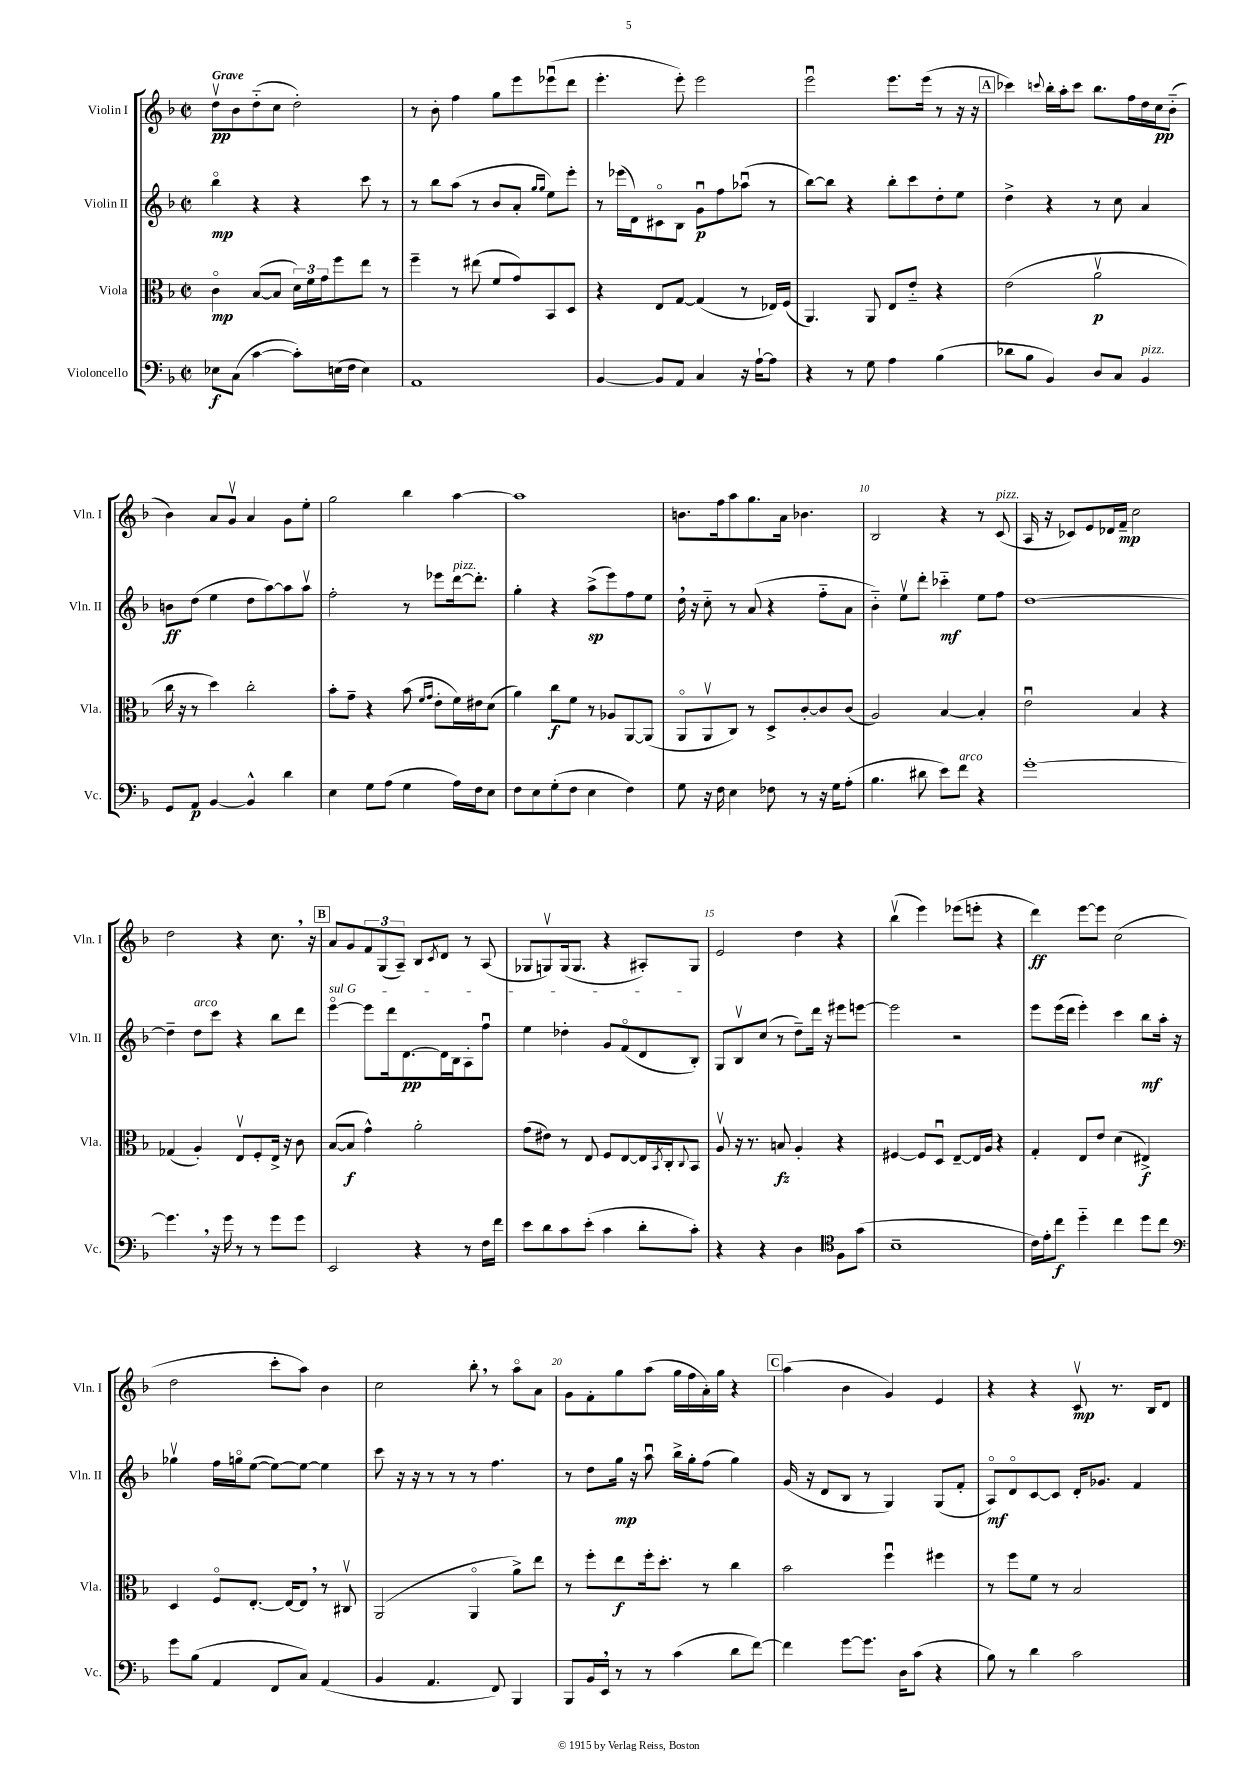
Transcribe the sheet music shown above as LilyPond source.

<<
\new StaffGroup <<
\new Staff = "s0" \with { instrumentName = "Violin I" shortInstrumentName = "Vln. I" } {
    \clef treble \key f \major \defaultTimeSignature \time 2/2 \tempo "Grave"
    d''8\upbow\pp bes'8 d''8-_( c''8 d''2-.) |
    r8 bes'8-. f''4 g''8 e'''8 ees'''8\downbow( d'''8 |
    e'''4.-. e'''8-.) e'''2 |
    e'''2\downbow e'''8. e'''16( r8 r16 r16 |
    \mark \markup { \box "A" } ces'''4) \appoggiatura { c'''8 } bes''16-. a''16-. c'''8 bes''8. f''16 d''16 c''16\pp bes'8-_( |
    bes'4) a'8 g'8\upbow a'4 g'8 e''8-. |
    g''2 bes''4 a''4~ |
    a''1 |
    b'8. f''16 a''8 g''8. a'16 bes'4. |
    bes2 r4 r8 c'8^\markup { \italic "pizz." }( |
    a16 r16 ces'8) e'8 des'16 f'16--\mp c''2 |
    d''2 r4 c''8. \breathe r16 |
    \mark \markup { \box "B" } a'8 g'8 \tuplet 3/2 { f'8 g8( a8--) } bes8 \acciaccatura { c'8 } d'8 r8 a8( |
    ges8 g8\upbow) g16( g8. r4 ais8-.) g8 |
    e'2 d''4 r4 |
    bes''4\upbow( e'''4) ees'''8( e'''8-. r4 |
    d'''4\ff) e'''8~ e'''8 c''2( |
    d''2 c'''8-. a''8) bes'4 |
    c''2 bes''8-. \breathe r8 a''8\flageolet a'8 |
    g'8 f'8-. g''8 a''8( g''16 f''16 a'16-.) g''16 r4 |
    \mark \markup { \box "C" } a''4( bes'4 g'4) e'4 |
    r4 r4 c'8\upbow\mp r8. bes16 d'8 \bar "|." |
}
\new Staff = "s1" \with { instrumentName = "Violin II" shortInstrumentName = "Vln. II" } {
    \clef treble \key f \major \defaultTimeSignature \time 2/2
    bes''4\flageolet\mp r4 r4 c'''8 r8 |
    r8 bes''8 a''8( r8 bes'8 a'8-. \grace { g''16 g''16 } e''8) e'''8-. |
    r8 ees'''16( d'16) cis'8\flageolet bes8 g'8\downbow\p f''8 aes''8\downbow( r8 |
    bes''8~) bes''8 r4 bes''8-. c'''8 d''8-. e''8 |
    \mark \markup { \box "A" } d''4-> r4 r8 c''8 a'4 |
    b'8\ff d''8( e''4 d''8 a''8~) a''8 a''8\upbow |
    f''2-. r8 ees'''8 d'''16~^\markup { \italic "pizz." } d'''8.-. |
    g''4-. r4 a''8->\sp( e'''8) f''8 e''8 |
    d''16 \breathe r16 c''8-_ r8 a'8( r4 f''8-_ a'8 |
    bes'4-_) e''8\upbow d'''8-. ces'''4-_\mf e''8 f''8 |
    d''1~ |
    d''4-- d''8^\markup { \italic "arco" } c'''8 r4 bes''8 d'''8 |
    \mark \markup { \box "B" } \once \override TextSpanner.bound-details.left.text = \markup { \italic "sul G" } e'''4~\flageolet\startTextSpan e'''8 d'''16 d'8.~\pp d'16 bes16 a8-. f''8\downbow |
    e''4 des''4-. g'8 f'8\flageolet( d'8 bes8-.\stopTextSpan) |
    g8 bes8\upbow c''8( r8 d''8--) d'''16 r16 eis'''8 e'''8~ |
    e'''2 r2 |
    e'''8 e'''16( d'''16 e'''4-.) c'''4 bes''8\mf a''16-. r16 |
    ges''4\upbow f''16 g''16\flageolet e''8~( e''8~) e''8~ e''4 |
    c'''8 r16 r16 r8 r8 r8 f''4. |
    r8 d''8 g''16\mp r16 a''8\downbow bes''16-> g''16-. f''8( g''4) |
    \mark \markup { \box "C" } g'16( r16 d'8 bes8 r8 g4) g8( f'8-. |
    a8\flageolet\mf) d'8\flageolet c'8~ c'8 d'16-. ges'8. f'4 \bar "|." |
}
\new Staff = "s2" \with { instrumentName = "Viola" shortInstrumentName = "Vla." } {
    \clef alto \key f \major \defaultTimeSignature \time 2/2
    c'4\flageolet\mp bes8~( bes8 \tuplet 3/2 { d'16) f'16 g'16 } f''8 e''8 r8 |
    f''4-- r8 eis''8( f'8 g'8) bes,8 d8 |
    r4 e8 g8~ g4( r8 ees16) f16( |
    a,4.) a,8 e8 e'8-_ r4 |
    \mark \markup { \box "A" } e'2( a'2\upbow\p |
    c''16 r16 r8 d''4) c''2-. |
    bes'8-. g'8-- r4 bes'8( \grace { f'16 g'16 } e'8-. f'16) eis'16 d'8( |
    a'4) c''8\f f'8 r8 aes8 a,8~ a,8( |
    a,8\flageolet a,8\upbow c8) r8 d8-> c'8~-. c'8 c'8( |
    a2) bes4~ bes4-. |
    e'2\downbow bes4 r4 |
    ges4( a4-.) e8\upbow f8-. e16-> r16 c'8 |
    \mark \markup { \box "B" } bes8~( bes8\f g'4-^) a'2-. |
    g'8( eis'8) r8 e8 f8 e8~ e16 \acciaccatura { bes,8 } c16-. \appoggiatura { c8 } bes,8 |
    a8\upbow r16 r8. b8\fz a4-. r4 |
    fis4~ fis8 d8\downbow e8~-- e16 a16 r4 |
    g4-. e8 e'8 d'4( eis4->\f) |
    d4 f8\flageolet e8.~-. e16~ e8 \breathe r8 cis8\upbow |
    a,2( a,4\flageolet a'8->) e''8 |
    r8 f''8-. e''8\f f''16-. d''8.-. r8 c''4 |
    \mark \markup { \box "C" } bes'2 f''4\downbow fis''4 |
    r8 f''8 f'8 r8 bes2 \bar "|." |
}
\new Staff = "s3" \with { instrumentName = "Violoncello" shortInstrumentName = "Vc." } {
    \clef bass \key f \major \defaultTimeSignature \time 2/2
    ees8\f c8( c'4~ c'8-.) e16( f16 e4) |
    a,1 |
    bes,4~ bes,8 a,8 c4 r16 a16~-! a8 |
    r4 r8 g8 a4 bes4( |
    \mark \markup { \box "A" } des'8 bes8 bes,4) d8 c8 bes,4^\markup { \italic "pizz." } |
    g,8 a,8\p bes,4~ bes,4-^ d'4 |
    e4 g8 a8( g4 a16) f16 e8 |
    f8 e8 g8-.( f8 e4 f4) |
    g8 r16 f16 e4 fes8 r8 r16 g16 a8-.( |
    bes4. dis'8 e'8) f'8^\markup { \italic "arco" } r4 |
    g'1~-. |
    g'4. \breathe r16 g'16 r8 r8 g'8 g'8 |
    \mark \markup { \box "B" } e,2 r4 r8 f16 f'16 |
    e'8 d'8 c'8 e'8-.( c'4 d'8-. c'8-.) |
    r4 r4 d4 \clef tenor f8 g'8( |
    bes1-- |
    c'16) e'16-. c''8\f d''4-_ c''4 d''8 c''8 |
    \clef bass g'8 bes8( a,4 f,8 c8) a,4( |
    bes,4 a,4. f,8) bes,,4 |
    bes,,8 bes,16 e,16 \breathe r8 r8 c'4( d'8 f'8~) |
    \mark \markup { \box "C" } f'4 g'8~ g'8. d16 c'8( r4 |
    bes8) r8 d'4 c'2 \bar "|." |
}
>>
>>
\layout { \context { \Score \override BarNumber.break-visibility = ##(#f #t #t) barNumberVisibility = #(every-nth-bar-number-visible 5) } }
